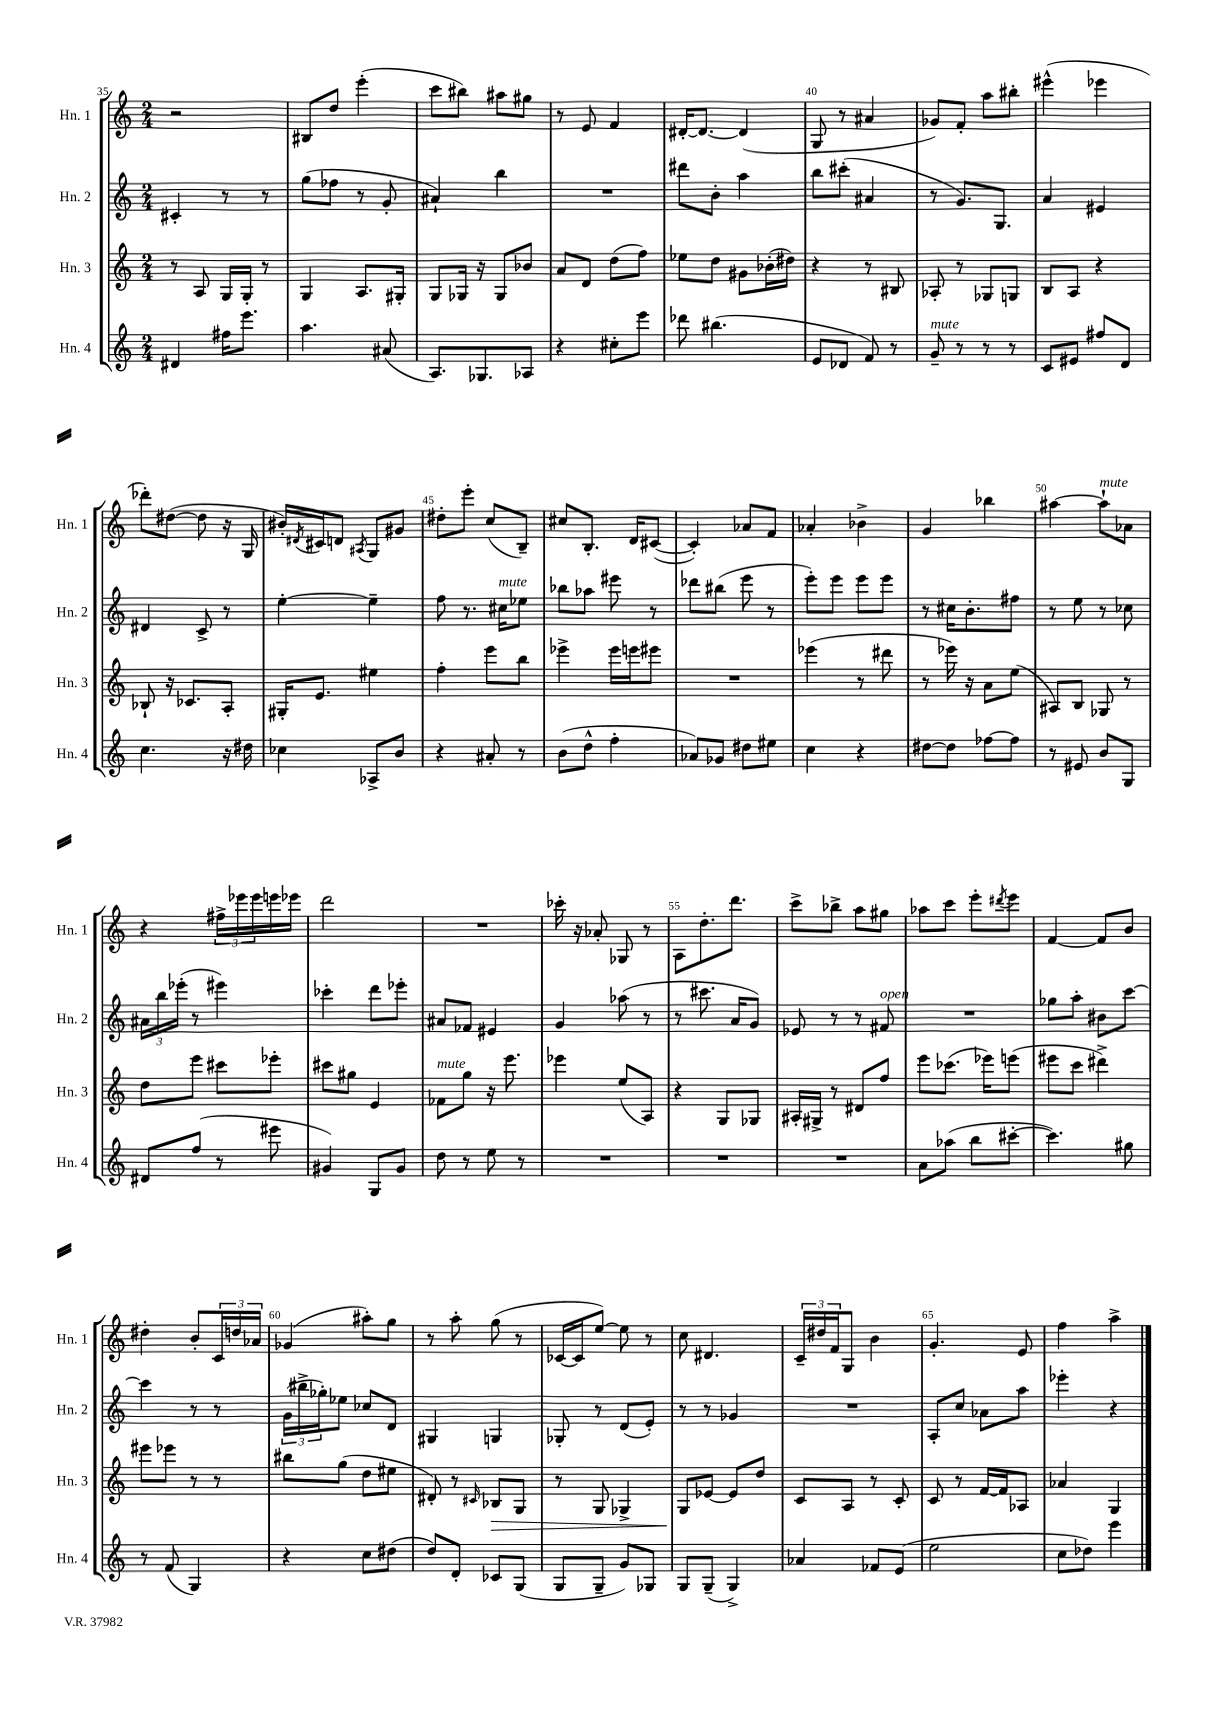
<<
\new StaffGroup <<
\new Staff = "s0" \with { instrumentName = "Hn. 1" shortInstrumentName = "Hn. 1" } {
    \clef treble \key c \major \numericTimeSignature \time 2/4
    r2 |
    bis8 d''8 e'''4-.( |
    c'''8 bis''8) ais''8 gis''8 |
    r8 e'8 f'4 |
    dis'16~-. dis'8.~ dis'4( |
    g8 r8 ais'4 |
    ges'8) f'8-. a''8 bis''8-. |
    eis'''4-^( ees'''4 |
    des'''8-.) dis''8~( dis''8 r16 g16 |
    bis'16-.) \acciaccatura { dis'8 } cis'16 d'8 \acciaccatura { ais8 } g8 gis'8 |
    dis''8-. e'''8-. c''8( b8--) |
    cis''8 b8.-. d'16 cis'8~( |
    cis'4-.) aes'8 f'8 |
    aes'4-. bes'4-> |
    g'4 bes''4 |
    ais''4~ ais''8-!^\markup { \italic "mute" } aes'8 |
    r4 \tuplet 3/2 { fis''16-> ees'''16 ees'''16 } e'''16 ees'''16 |
    d'''2 |
    R2 |
    ces'''16-. r16 aes'8-. ges8 r8 |
    a8 d''8.-. d'''8. |
    c'''8-> bes''8-> a''8 gis''8 |
    aes''8 c'''8 e'''8-. \acciaccatura { dis'''8 } e'''8 |
    f'4~ f'8 b'8 |
    dis''4-. b'8-. \tuplet 3/2 { c'16 d''16 aes'16 } |
    ges'4( ais''8-.) g''8 |
    r8 a''8-. g''8( r8 |
    ces'16~ ces'16 e''8~) e''8 r8 |
    c''8 dis'4. |
    \tuplet 3/2 { c'16-- dis''16 f'16 } g8 b'4 |
    g'4.-. e'8 |
    f''4 a''4-> \bar "|." |
}
\new Staff = "s1" \with { instrumentName = "Hn. 2" shortInstrumentName = "Hn. 2" } {
    \clef treble \key c \major \numericTimeSignature \time 2/4
    cis'4-. r8 r8 |
    g''8( fes''8 r8 g'8-. |
    ais'4-!) b''4 |
    R2 |
    dis'''8 b'8-. a''4 |
    b''8 cis'''8-.( ais'4 |
    r8 g'8.) g8. |
    a'4 eis'4 |
    dis'4 c'8-> r8 |
    e''4~-. e''4-- |
    f''8 r8. cis''16^\markup { \italic "mute" } ees''8 |
    bes''8 aes''8 eis'''8 r8 |
    des'''8 bis''8( e'''8 r8 |
    e'''8-.) e'''8 e'''8 e'''8 |
    r8 cis''16 b'8.-. fis''8 |
    r8 e''8 r8 ces''8 |
    \tuplet 3/2 { ais'16 b''16 ees'''16-.( } r8 eis'''4) |
    ces'''4-. d'''8 ees'''8-. |
    ais'8 fes'8 eis'4 |
    g'4 aes''8( r8 |
    r8 cis'''8. a'16 g'8) |
    ees'8 r8 r8 fis'8^\markup { \italic "open" } |
    R2 |
    ges''8 a''8-. bis'8 c'''8~ |
    c'''4 r8 r8 |
    \tuplet 3/2 { g'16( bis''16-> ges''16-.) } ees''8 ces''8 d'8 |
    gis4 g4 |
    ges8-. r8 d'8( e'8-.) |
    r8 r8 ges'4 |
    R2 |
    a8-. c''8 aes'8 a''8 |
    ees'''4-. r4 \bar "|." |
}
\new Staff = "s2" \with { instrumentName = "Hn. 3" shortInstrumentName = "Hn. 3" } {
    \clef treble \key c \major \numericTimeSignature \time 2/4
    r8 a8 g16 g16-. r8 |
    g4 a8. gis16-. |
    g8 ges16 r16 ges8 bes'8 |
    a'8 d'8 d''8( f''8) |
    ees''8 d''8 gis'8 bes'16-.( dis''16) |
    r4 r8 bis8 |
    aes8-. r8 ges8 g8 |
    b8 a8 r4 |
    bes8-! r16 ces'8. a8-. |
    gis16-. e'8. eis''4 |
    f''4-. e'''8 b''8 |
    ees'''4-> ees'''16 e'''16 eis'''8 |
    R2 |
    ees'''4( r8 dis'''8 |
    r8 ees'''16) r16 a'8 e''8( |
    ais8) b8 ges8 r8 |
    d''8 e'''8 cis'''8 ees'''8-. |
    cis'''8 gis''8 e'4 |
    fes'8^\markup { \italic "mute" } g''8 r16 e'''8. |
    ees'''4 e''8( a8) |
    r4 g8 ges8 |
    ais16-. gis16-> r8 dis'8 f''8 |
    e'''8 ces'''8.( ees'''16) e'''8( |
    eis'''8 c'''8 dis'''4->) |
    eis'''8 ees'''8 r8 r8 |
    bis''8 g''8( d''8 eis''8 |
    dis'8-.) r8 \grace { cis'16 } bes8\> g8 |
    r8 g8 ges4-> |
    g8\! ees'8~ ees'8 d''8 |
    c'8 a8 r8 c'8-. |
    c'8 r8 f'16~ f'16 aes8 |
    aes'4 g4 \bar "|." |
}
\new Staff = "s3" \with { instrumentName = "Hn. 4" shortInstrumentName = "Hn. 4" } {
    \clef treble \key c \major \numericTimeSignature \time 2/4
    dis'4 fis''16 e'''8. |
    a''4. ais'8( |
    a8.) ges8. aes8 |
    r4 cis''8-. e'''8 |
    des'''8 bis''4.( |
    e'8 des'8 f'8) r8 |
    g'8--^\markup { \italic "mute" } r8 r8 r8 |
    c'8 eis'8 fis''8 d'8 |
    c''4. r16 dis''16 |
    ces''4 aes8-> b'8 |
    r4 ais'8-. r8 |
    b'8( d''8-^ f''4-. |
    aes'8) ges'8 dis''8 eis''8 |
    c''4 r4 |
    dis''8~ dis''8 fes''8~ fes''8 |
    r8 eis'8 b'8 g8 |
    dis'8 f''8( r8 eis'''8 |
    gis'4) g8 gis'8 |
    d''8 r8 e''8 r8 |
    R2 |
    R2 |
    R2 |
    a'8 aes''8( b''8 cis'''8~-. |
    cis'''4.) gis''8 |
    r8 f'8( g4) |
    r4 c''8 dis''8( |
    d''8) d'8-. ces'8 g8( |
    g8 g8-- g'8) ges8 |
    g8 g8--( g4->) |
    aes'4 fes'8 e'8( |
    e''2 |
    c''8 des''8) e'''4 \bar "|." |
}
>>
>>
\layout { \context { \Score currentBarNumber = #35 \override BarNumber.break-visibility = ##(#f #t #t) barNumberVisibility = #(every-nth-bar-number-visible 5) } }
